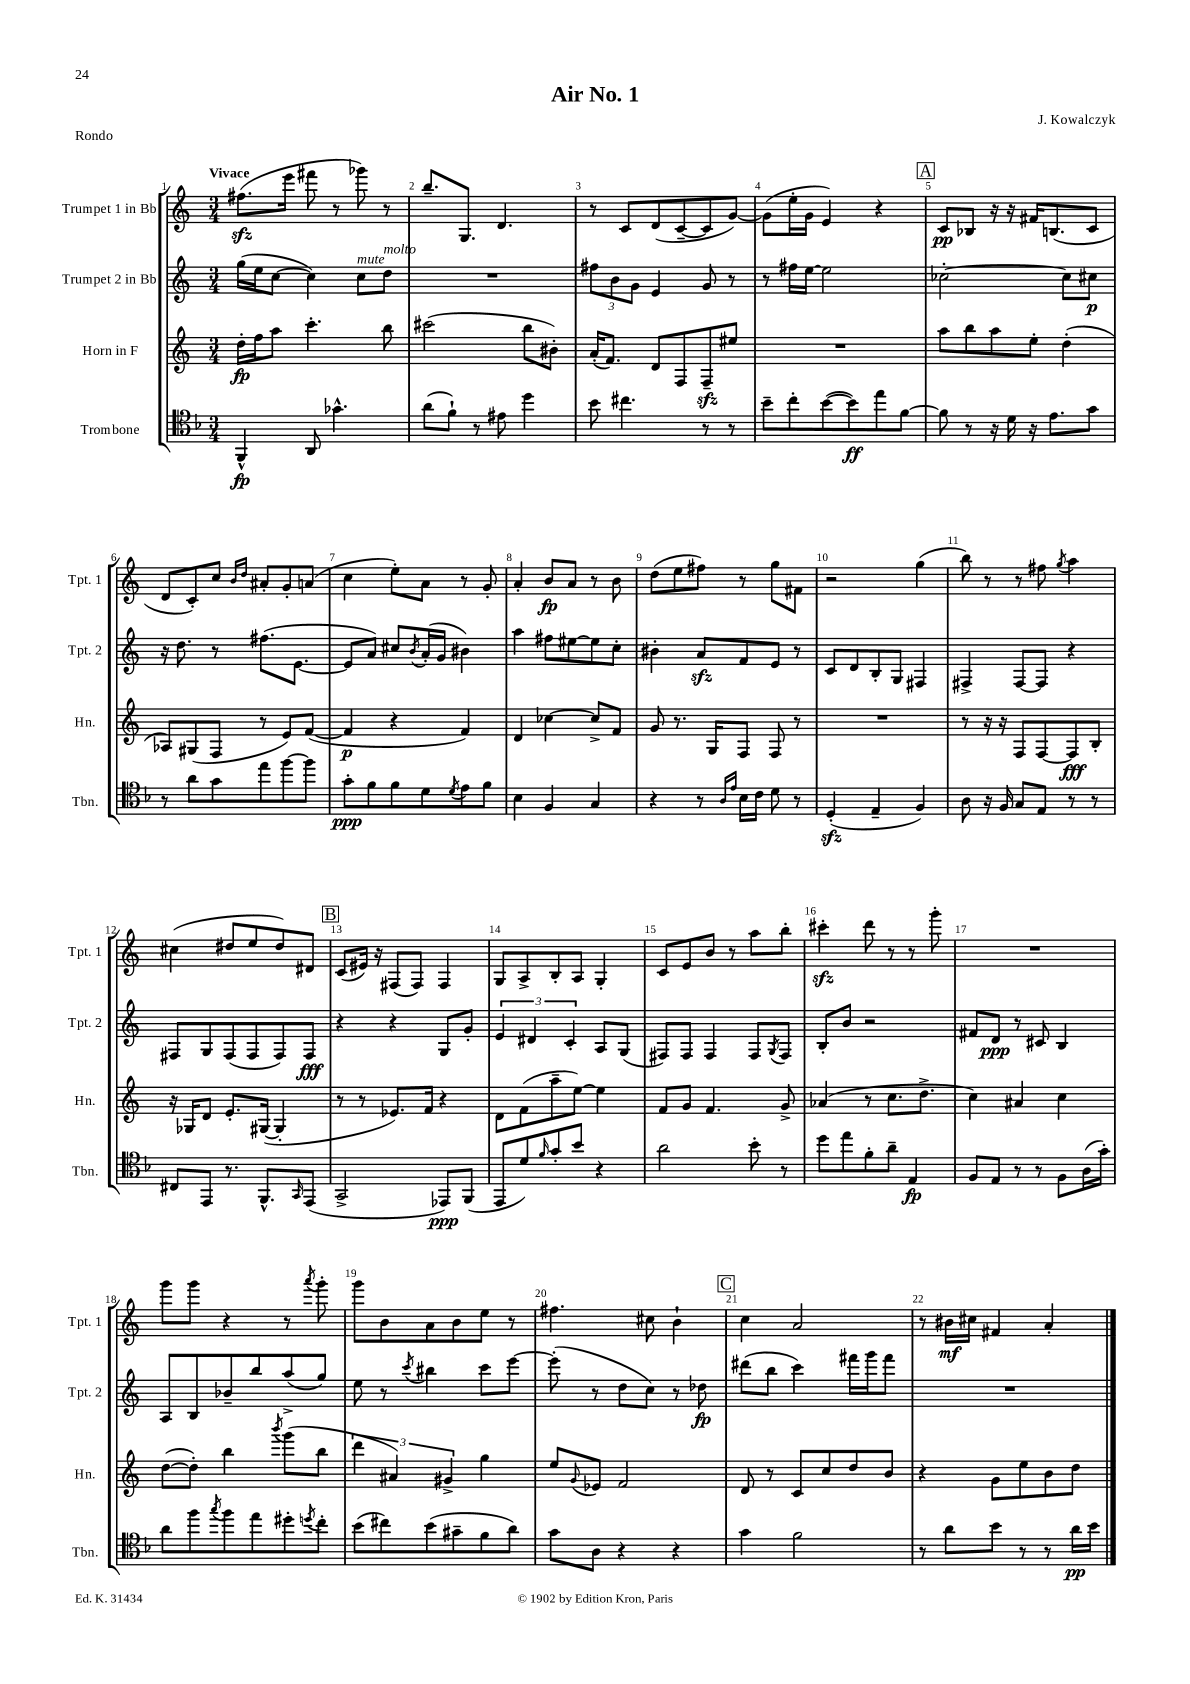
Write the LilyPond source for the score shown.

\header { title = "Air No. 1" composer = "J. Kowalczyk" piece = "Rondo" }
<<
\new StaffGroup <<
\new Staff = "s0" \with { instrumentName = "Trumpet 1 in Bb" shortInstrumentName = "Tpt. 1" } {
    \clef treble \key c \major \numericTimeSignature \time 3/4 \tempo "Vivace"
    fis''8.\sfz( e'''16 fis'''8 r8 ges'''8) r8 |
    b''8.-- g8. d'4. |
    r8 c'8 d'8( c'8~-- c'8 g'8~) |
    g'8( e''16-. g'16 e'4) r4 |
    \mark \markup { \box "A" } c'8\pp bes8 r16 r16 fis'16 b8.( c'8 |
    d'8 c'8-.) c''8 \grace { b'16 d''16 } ais'8-. g'8-. a'8( |
    c''4 e''8-.) a'8 r8 g'8-. |
    a'4-. b'8\fp a'8 r8 b'8 |
    d''8( e''8 fis''8) r8 g''8 fis'8 |
    r2 g''4( |
    b''8) r8 r8 fis''8 \acciaccatura { g''8 } a''4 |
    cis''4( dis''8 e''8 dis''8) dis'8 |
    \mark \markup { \box "B" } c'8( eis'16) r16 fis8( fis8) fis4 |
    g8 a8-> b8-. a8 g4-. |
    c'8 e'8 b'8 r8 a''8 b''8-. |
    cis'''4-.\sfz d'''8 r8 r8 g'''8-. |
    R2. |
    g'''8 g'''8 r4 r8 \acciaccatura { a'''8 } g'''8-. |
    g'''8 b'8 a'8 b'8 e''8 r8 |
    fis''4. cis''8 b'4-! |
    \mark \markup { \box "C" } c''4 a'2 |
    r8 bis'16\mf cis''16 fis'4 a'4-. \bar "|." |
}
\new Staff = "s1" \with { instrumentName = "Trumpet 2 in Bb" shortInstrumentName = "Tpt. 2" } {
    \clef treble \key c \major \numericTimeSignature \time 3/4
    g''16( e''16 c''8~ c''4) c''8^\markup { \italic "mute" } d''8^\markup { \italic "molto" } |
    R2. |
    \tuplet 3/2 { fis''8 b'8 g'8 } e'4 g'8 r8 |
    r8 fis''16 e''16~ e''2 |
    \mark \markup { \box "A" } ces''2~-. ces''8 cis''8\p |
    r16 d''8. r8 fis''8.( e'8.~ |
    e'8 a'8) cis''8 \acciaccatura { b'8 } a'16-.( g'16 bis'4) |
    a''4 fis''8 eis''8~ eis''8 c''8-. |
    bis'4-. a'8\sfz f'8 e'8 r8 |
    c'8 d'8 b8-. g8 fis4 |
    fis4-> fis8~ fis8 r4 |
    fis8 g8 fis8( fis8 fis8) fis8\fff |
    \mark \markup { \box "B" } r4 r4 g8 g'8-. |
    \tuplet 3/2 { e'4 dis'4 c'4-. } a8 g8( |
    fis8) fis8 fis4 fis8 \acciaccatura { g8 } fis8 |
    b8-. b'8 r2 |
    fis'8 d'8\ppp r8 cis'8 b4 |
    a8 b8 bes'8-- b''8 a''8->( g''8) |
    e''8 r8 \acciaccatura { c'''8 } bis''4 c'''8 e'''8~ |
    e'''8-.( r8 d''8 c''8) r8 des''8\fp |
    \mark \markup { \box "C" } dis'''8( b''8 c'''4) fis'''16 g'''16 fis'''8 |
    R2. \bar "|." |
}
\new Staff = "s2" \with { instrumentName = "Horn in F" shortInstrumentName = "Hn." } {
    \clef treble \key c \major \numericTimeSignature \time 3/4
    d''16-.\fp f''16 a''8 c'''4.-. b''8 |
    cis'''2( b''8 bis'8-.) |
    a'16-.( f'8.) d'8 f8 f8--\sfz eis''8 |
    R2. |
    \mark \markup { \box "A" } a''8 b''8 a''8 e''8-. d''4-.( |
    aes8) gis8( f8 r8 e'8) f'8~( |
    f'4\p r4 f'4) |
    d'4 ces''4~ ces''8-> f'8 |
    g'8 r8. g16 f8 f8 r8 |
    R2. |
    r8 r16 r16 f8 f8~ f8\fff b8-. |
    r16 ges16 d'8 e'8.-. gis16~( gis4-. |
    \mark \markup { \box "B" } r8 r8 ees'8.) f'16 r4 |
    d'8 f'8( a''8-- e''8~) e''4 |
    f'8 g'8 f'4. g'8-> |
    aes'4( r8 c''8. d''8.-> |
    c''4) ais'4 c''4 |
    d''8~( d''8-.) b''4 \acciaccatura { b'''8 } g'''8( b''8 |
    \tuplet 3/2 { d'''4 ais'4) gis'4-> } g''4 |
    e''8 \appoggiatura { g'8 } ees'8 f'2 |
    \mark \markup { \box "C" } d'8 r8 c'8 c''8 d''8 b'8 |
    r4 g'8 e''8 b'8 d''8 \bar "|." |
}
\new Staff = "s3" \with { instrumentName = "Trombone" shortInstrumentName = "Tbn." } {
    \clef tenor \key f \major \numericTimeSignature \time 3/4
    f,4-^\fp a,8 ges'4.-^ |
    a'8( f'8-!) r8 eis'8 d''4 |
    bes'8 cis''4. r8 r8 |
    bes'8-- c''8-. bes'8~( bes'8\ff) e''8 f'8~ |
    \mark \markup { \box "A" } f'8 r8 r16 d'16 r16 e'8. g'8 |
    r8 a'8 g'8 e''8 f''8~ f''8 |
    g'8-.\ppp f'8 f'8 d'8 \acciaccatura { d'8 } e'8 f'8 |
    bes4 f4 g4 |
    r4 r8 \grace { a16 e'16 } bes16 c'16 d'8 r8 |
    d4-.\sfz( e4-- f4) |
    a8 r16 f16 g8 e8 r8 r8 |
    cis8 e,8 r8. f,8.-^ \grace { g,16 } e,8( |
    \mark \markup { \box "B" } g,2-> ees,8\ppp) f,8( |
    e,8 d'8) \grace { f'16 } g'8-. bes'8 r4 |
    a'2 bes'8-. r8 |
    d''8 e''8 f'8-. a'8-- e4\fp |
    f8 e8 r8 r8 f8 a16( g'16-.) |
    a'8 f''8 \acciaccatura { g''8 } f''8 e''8 dis''8-. \acciaccatura { d''8 } c''8-. |
    bes'8( cis''8) bes'8( gis'8-- f'8 a'8) |
    g'8 a8 r4 r4 |
    \mark \markup { \box "C" } g'4 f'2 |
    r8 a'8 bes'8 r8 r8 a'16\pp bes'16 \bar "|." |
}
>>
>>
\layout { \context { \Score \override BarNumber.break-visibility = ##(#f #t #t) barNumberVisibility = #all-bar-numbers-visible } }
